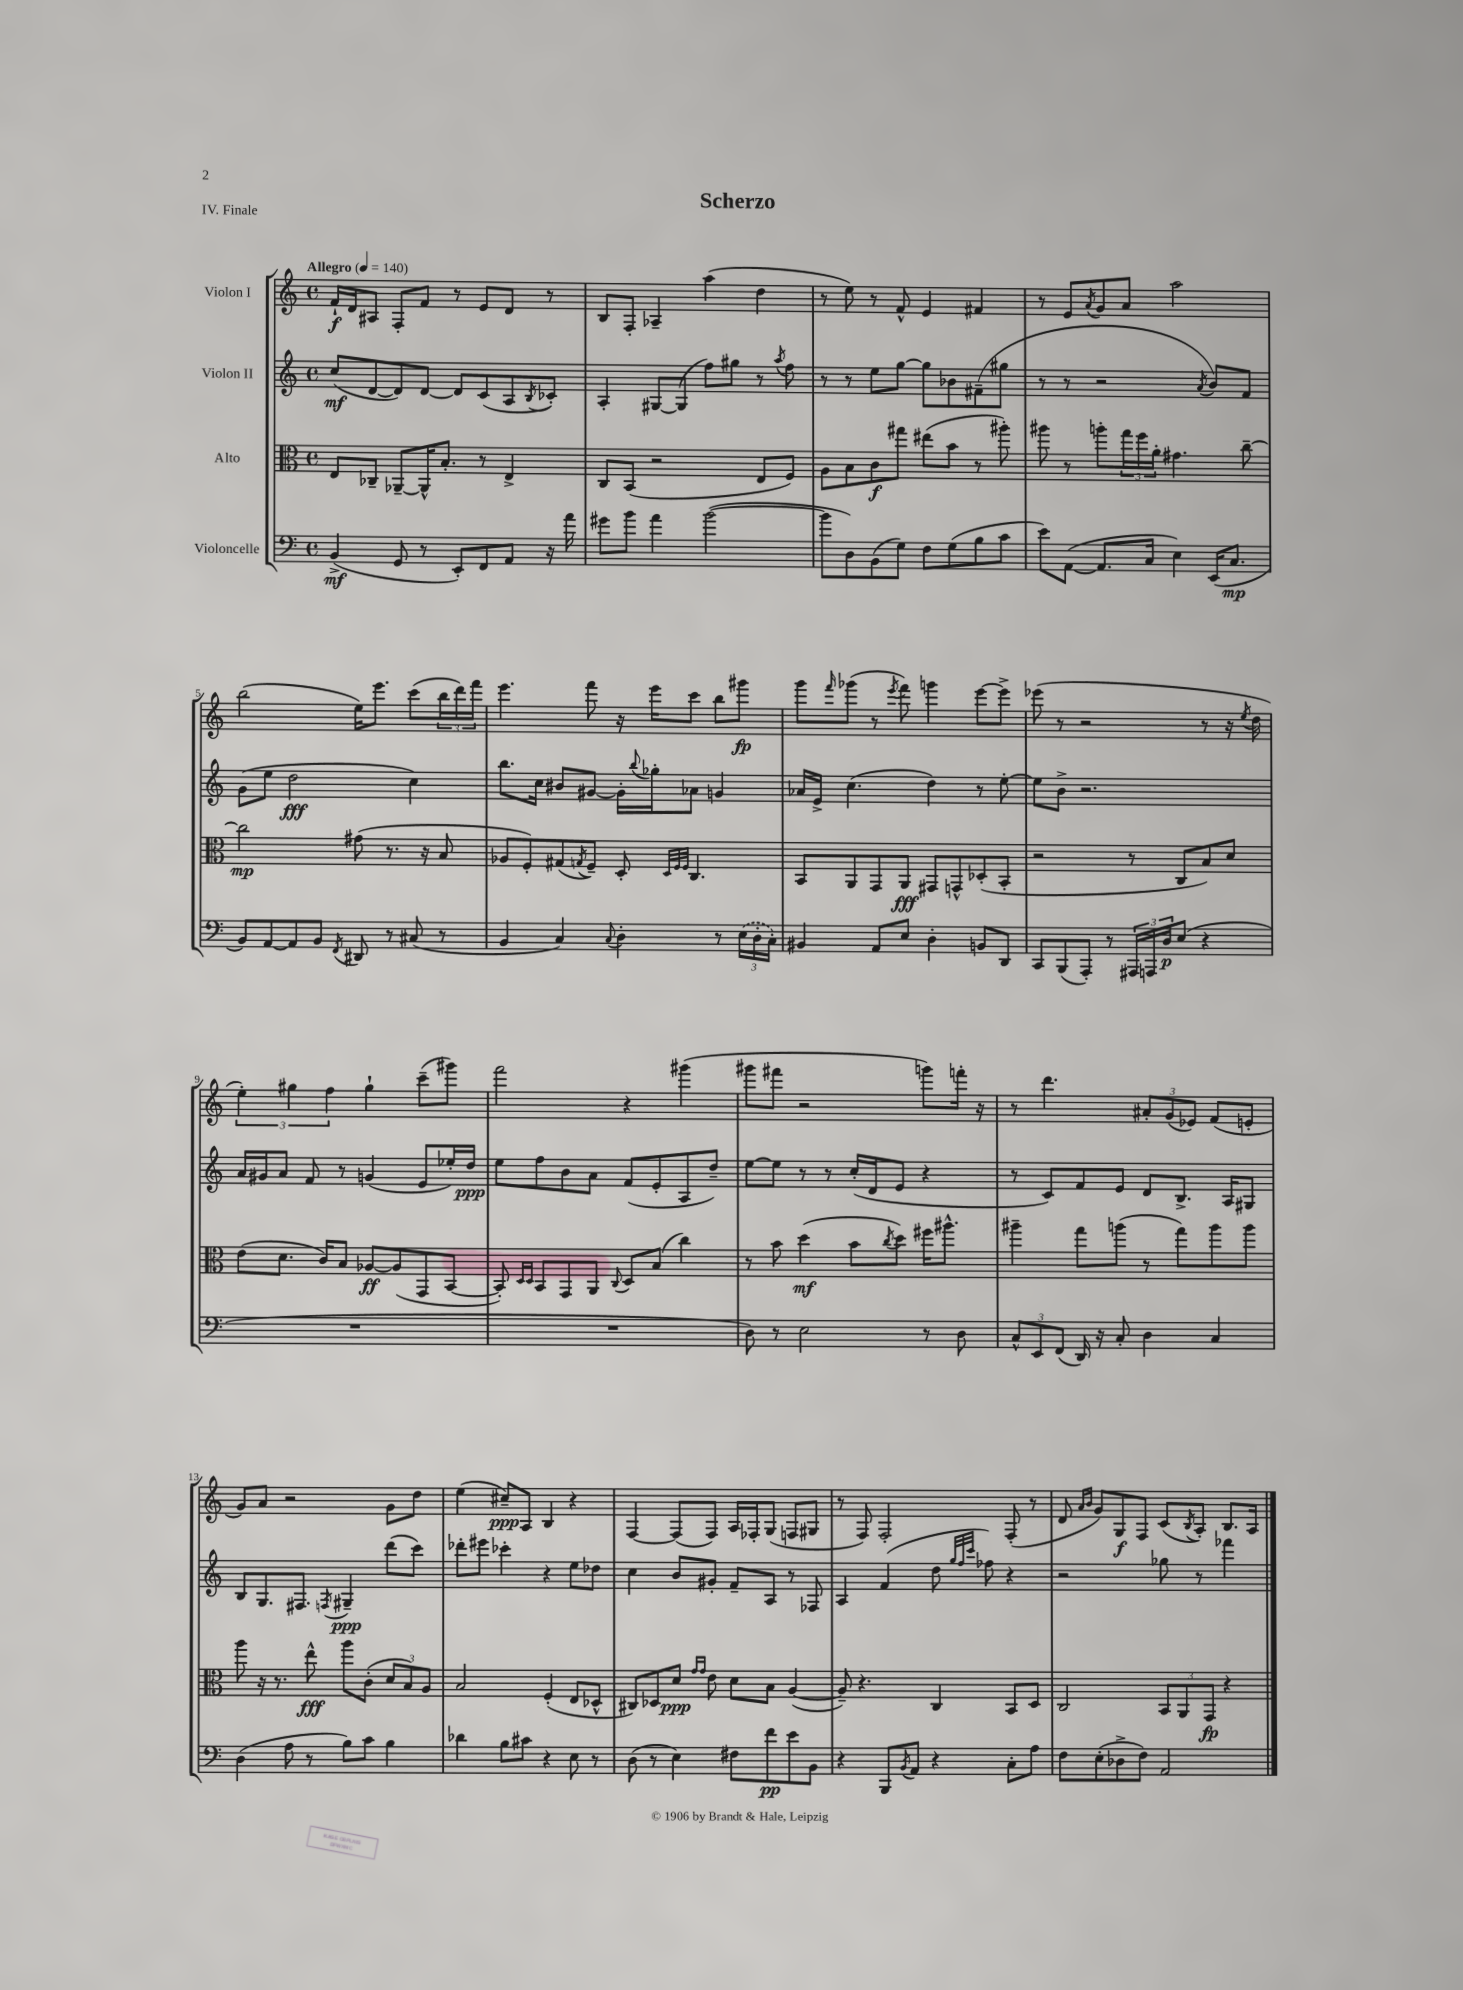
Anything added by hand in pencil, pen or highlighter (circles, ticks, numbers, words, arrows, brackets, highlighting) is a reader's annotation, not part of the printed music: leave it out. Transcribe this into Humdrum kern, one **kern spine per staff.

**kern	**dynam	**kern	**dynam	**kern	**dynam	**kern	**dynam
*part4	*part4	*part3	*part3	*part2	*part2	*part1	*part1
*staff4	*staff4	*staff3	*staff3	*staff2	*staff2	*staff1	*staff1
*I"Violoncelle	*	*I"Alto	*	*I"Violon II	*	*I"Violon I	*
*clefF4	*	*clefC3	*	*clefG2	*	*clefG2	*
*k[]	*	*k[]	*	*k[]	*	*k[]	*
*M4/4	*	*M4/4	*	*M4/4	*	*M4/4	*
*met(c)	*	*met(c)	*	*met(c)	*	*met(c)	*
*MM140	*	*MM140	*	*MM140	*	*MM140	*
=1	=1	=1	=1	=1	=1	=1	=1
!	!	!	!	!	!	!LO:TX:a:B:t=Allegro	!
(4BB^/	mf	8E/L	.	(8cc/L	mf	16f`/LL	f
.	.	.	.	.	.	16d/J	.
.	.	8C-X~/J	.	[8d/	.	8A#X/J	.
8GG/	.	[8AA-X~/L	.	8d/])	.	8F'/L	.
8r	.	16AA-^^/K]	.	[8d/J	.	8f/J	.
.	.	8.B'/J	.	.	.	.	.
8EE'/L)	.	.	.	8d/L]	.	8r	.
8FF/	.	8r	.	(8c/	.	8e/L	.
8AA/J	.	4E^/	.	8A/	.	8d/J	.
.	.	.	.	8qB/	.	.	.
16r	.	.	.	8c-X'/J)	.	8r	.
16a\	.	.	.	.	.	.	.
=2	=2	=2	=2	=2	=2	=2	=2
8g#X\L	.	8C/L	.	4A'/	.	8B/L	.
8b\J	.	(8BB/J	.	.	.	8F'/J	.
4a\	.	2r	.	[8G#X/L	.	4A-X~/	.
.	.	.	.	(8G#/J]	.	.	.
([2b\	.	.	.	8ff\L)	.	(4aa\	.
.	.	.	.	8gg#X\J	.	.	.
.	.	8E/L	.	8r	.	4dd\	.
.	.	.	.	8qaa/	.	.	.
.	.	8F/J)	.	8ff\	.	.	.
=3	=3	=3	=3	=3	=3	=3	=3
8b\L]	.	8A\L	.	8r	.	8r	.
8D\)	.	8B\	.	8r	.	8ee\)	.
(8BB\	.	8c\	f	8ee\L	.	8r	.
8G\J)	.	8gg#X\J	.	[8gg\J	.	8f^^/	.
8F\L	.	(8ee#X\L	.	8gg\L]	.	4e/	.
(8G\	.	8b\J	.	8b-X\	.	.	.
8B\	.	8r	.	(8f#X~\	.	4f#X/	.
8c\J	.	8aa#X'\)	.	8gg#X\J	.	.	.
=4	=4	=4	=4	=4	=4	=4	=4
8e\L)	.	8aa#X\	.	8r	.	8r	.
([8AA\J	.	8r	.	8r	.	8e/L	.
.	.	.	.	.	.	8qa/	.
8.AA/L]	.	8aan'\L	.	2r	.	8g/	.
.	.	24gg\L	.	.	.	8a/J	.
.	.	24ff\	.	.	.	.	.
16C/Jk	.	.	.	.	.	.	.
.	.	24a'\JJ	.	.	.	.	.
4E\)	.	4.g#X\	.	.	.	2aa\	.
.	.	.	.	8qa/	.	.	.
(16EE/KL	.	.	.	8b/L)	.	.	.
8.C/J	mp	.	.	.	.	.	.
.	.	[8cc~\	.	8f/J	.	.	.
!!LO:LB:g=z
=5	=5	=5	=5	=5	=5	=5	=5
8BB/L)	.	2cc\]	mp	(8g\L	.	(2bb\	.
[8AA/	.	.	.	8ee\J	.	.	.
8AA/]	.	.	.	2dd\	fff	.	.
8BB/J	.	.	.	.	.	.	.
8qFF/	.	.	.	.	.	.	.
8DD#X/	.	(8g#X\	.	.	.	16ee\KL)	.
.	.	.	.	.	.	8.eee\J	.
8r	.	8.r	.	.	.	.	.
(8C#X/	.	.	.	4cc\)	.	(8ccc\L	.
.	.	16r	.	.	.	.	.
8r	.	8B/	.	.	.	24bb\L	.
.	.	.	.	.	.	24ddd\)	.
.	.	.	.	.	.	24fff\JJ	.
=6	=6	=6	=6	=6	=6	=6	=6
4BB/	.	8A-X/L	.	8.bb\L	.	4.eee\	.
.	.	8F'/)	.	.	.	.	.
.	.	.	.	16cc\Jk	.	.	.
4C/)	.	(8G#X/	.	8b#X/L	.	.	.
.	.	8qGn/	.	.	.	.	.
.	.	8F~/J)	.	[8g#X/J	.	8fff\	.
8qqC/	.	.	.	.	.	.	.
4D'\	.	8D'/	.	16g#'\LL]	.	16r	.
.	.	.	.	8qqbb/	.	.	.
.	.	.	.	16gg-X'\J	.	16eee\KL	.
.	.	32qqD/LLL	.	.	.	.	.
.	.	32qqF/	.	.	.	.	.
.	.	32qqF/JJJ	.	.	.	.	.
.	.	4.C/	.	8a-X\J	.	8ccc\J	.
8r	.	.	.	4gn/	.	8bb\L	.
(24E\LL	.	.	.	.	.	8ggg#X\J	fp
24D'\	.	.	.	.	.	.	.
24C'\JJ)	.	.	.	.	.	.	.
=7	=7	=7	=7	=7	=7	=7	=7
4BB#X/	.	8BB/L	.	16a-X/LL	.	8ggg\L	.
.	.	.	.	16e^/JJ	.	.	.
.	.	.	.	.	.	16qqfff/	.
.	.	8AA/	.	(4.cc\	.	(8ggg-X\J	.
8AA/L	.	8GG/	.	.	.	8r	.
.	.	.	.	.	.	8qeee/	.
8E/J	.	8AA/J	fff	.	.	8fff\)	.
4D'\	.	8GG#X/L	.	4dd\)	.	4gggn\	.
.	.	8GGn^^/	.	.	.	.	.
8BBn/L	.	(8D-X'/	.	8r	.	[8eee\L	.
8DD/J	.	8BB'/J	.	[8ee'\	.	8eee^\J]	.
=8	=8	=8	=8	=8	=8	=8	=8
8CC/L	.	2r	.	8ee\L]	.	(8eee-X\	.
(8BBB/	.	.	.	8b^\J	.	8r	.
8AAA'/J)	.	.	.	2.r	.	2r	.
8r	.	.	.	.	.	.	.
24AAA#X/LL	.	8r	.	.	.	.	.
24AAAn/	.	.	.	.	.	.	.
24D/J	p	.	.	.	.	.	.
(8E/J	.	8C/L	.	.	.	.	.
4r	.	8B/)	.	.	.	8r	.
.	.	8d/J	.	.	.	16r	.
.	.	.	.	.	.	8qee/	.
.	.	.	.	.	.	16dd\	.
!!LO:LB:g=z
=9	=9	=9	=9	=9	=9	=9	=9
1r	.	(8e\L	.	16a/LL	.	6ee'\)	.
.	.	.	.	16g#X/J	.	.	.
.	.	8.d\J	.	8a/J	.	.	.
.	.	.	.	.	.	6gg#X\	.
.	.	.	.	8f/	.	.	.
.	.	16c/KL)	.	.	.	.	.
.	.	.	.	.	.	6ff\	.
.	.	8B/J	.	8r	.	.	.
.	.	[8A-X/L	ff	(4gn/	.	4gg#`\	.
.	.	(8A-/]	.	.	.	.	.
.	.	8GG/	.	8e/L	.	(8ccc~\L	.
.	.	[8BB/J	.	16ee-X'/L)	.	8ggg#X\J)	.
.	.	.	.	16dd/JJ	ppp	.	.
=10	=10	=10	=10	=10	=10	=10	=10
1r	.	8BB'/])	.	8ee\L	.	2fff\	.
.	.	16qqD/LL	.	.	.	.	.
.	.	16qqD/JJ	.	.	.	.	.
.	.	8BB/L	.	8ff\	.	.	.
.	.	8GG/	.	8b\	.	.	.
.	.	8AA/J	.	8a\J	.	.	.
.	.	8qqC/	.	.	.	.	.
.	.	8D/L	.	(8f/L	.	4r	.
.	.	(8B/J	.	8e'/	.	.	.
.	.	4cc\)	.	8A/	.	(4ggg#X\	.
.	.	.	.	8dd~/J)	.	.	.
=11	=11	=11	=11	=11	=11	=11	=11
8D\)	.	8r	.	[8ee\L	.	8ggg#X\L	.
8r	.	8b\	.	8ee\J]	.	8fff#X\J	.
2E\	.	(4dd\	mf	8r	.	2r	.
.	.	.	.	8r	.	.	.
.	.	8b\L	.	(16cc'/LL	.	.	.
.	.	.	.	16d/J	.	.	.
.	.	8qcc/	.	.	.	.	.
.	.	8dd\J)	.	8e/J	.	.	.
8r	.	16ff#X\KL	.	4r	.	8gggn\L)	.
.	.	8.aa#X^^\J	.	.	.	.	.
8D\	.	.	.	.	.	16fffn'\Jk	.
.	.	.	.	.	.	16r	.
=12	=12	=12	=12	=12	=12	=12	=12
12C^^/L	.	4aa#X~\	.	8r	.	8r	.
12EE/	.	.	.	.	.	.	.
.	.	.	.	8c/L)	.	4.ddd\	.
(12FF/J	.	.	.	.	.	.	.
16DD/)	.	8gg\L	.	8f/	.	.	.
16r	.	.	.	.	.	.	.
8C'/	.	(8aan\J	.	8e/J	.	.	.
4D\	.	8r	.	8d/L	.	12a#X'/L	.
.	.	.	.	.	.	(12g/	.
.	.	8gg\L)	.	8.B^/J	.	.	.
.	.	.	.	.	.	12e-X/J)	.
4C/	.	8aa\	.	.	.	(8f/L	.
.	.	.	.	16A/KL	.	.	.
.	.	8aa\J	.	8G#X/J	.	8en'/J	.
!!LO:LB:g=z
=13	=13	=13	=13	=13	=13	=13	=13
(4D\	.	8aa\	.	8B/L	.	8g/L)	.
.	.	16r	.	8.G/	.	8a/J	.
.	.	8.r	.	.	.	.	.
8A\	.	.	.	.	.	2r	.
.	.	.	.	8.F#X/J	.	.	.
8r	.	8ee^^\	fff	.	.	.	.
.	.	.	.	8qFn/	.	.	.
8B\L)	.	8aa\L	.	4G#X~/	ppp	.	.
8c\J	.	(8c'\J	.	.	.	.	.
4B\	.	12d/L	.	(8ddd\L	.	8g\L	.
.	.	12B/)	.	.	.	.	.
.	.	.	.	8ccc\J)	.	8dd\J	.
.	.	12A/J	.	.	.	.	.
=14	=14	=14	=14	=14	=14	=14	=14
4d-X\	.	2B/	.	8ddd-X'\L	.	(4ee\	.
.	.	.	.	8eee#X\J	.	.	.
8B\L	.	.	.	4ccc-X'\	.	8cc#X~/L)	ppp
8c#X\J	.	.	.	.	.	8A/J	.
4r	.	(4F'/	.	4r	.	4B/	.
8E\	.	8E/L	.	8ee\L	.	4r	.
8r	.	8D-X^^/J	.	8dd-X\J	.	.	.
=15	=15	=15	=15	=15	=15	=15	=15
(8D\	.	8C#X/L)	.	4cc\	.	[4F/	.
8r	.	8D-X/	.	.	.	.	.
4E\)	.	8d/J	ppp	8b/L	.	(8F/L]	.
.	.	16qqg/LL	.	.	.	.	.
.	.	16qqg/JJ	.	.	.	.	.
.	.	8e\	.	8g#X'/J	.	8F/J)	.
8F#X\L	.	8d\L	.	8f~/L	.	16A/LL	.
.	.	.	.	.	.	16F-X'/J	.
8f\	pp	8B\J	.	8A/J	.	(8G/J	.
8e\	.	([4A/	.	8r	.	8Fn/L	.
8BB\J	.	.	.	8F-X/	.	8G#X/J	.
=16	=16	=16	=16	=16	=16	=16	=16
4r	.	8A~/])	.	4A/	.	8r	.
.	.	4.r	.	.	.	8F/)	.
8BBB/L	.	.	.	(4f/	.	2F'/	.
8qBB/	.	.	.	.	.	.	.
8AA/J	.	.	.	.	.	.	.
4r	.	4C/	.	8dd\	.	.	.
.	.	.	.	32qqgg/LLL	.	.	.
.	.	.	.	32qqff/	.	.	.
.	.	.	.	32qqccc/JJJ	.	.	.
.	.	.	.	8ff-X\)	.	.	.
8C'\L	.	8BB/L	.	4r	.	(8F'/	.
8A\J	.	8D/J	.	.	.	8r	.
=17	=17	=17	=17	=17	=17	=17	=17
8F\L	.	2C/	.	2r	.	8d/	.
.	.	.	.	.	.	16qqa/LL	.
.	.	.	.	.	.	16qqb/JJ	.
(8E'\	.	.	.	.	.	8g/L)	.
8D-X^\	.	.	.	.	.	8G/	f
8F\J)	.	.	.	.	.	8F/J	.
2AA/	.	12BB/L	.	8gg-X\	.	(8c/L	.
.	.	12AA/	.	.	.	.	.
.	.	.	.	.	.	8qB/	.
.	.	.	.	8r	.	8A'/J)	.
.	.	12GG/J	fp	.	.	.	.
.	.	4r	.	4fff-X\	.	8.B/L	.
.	.	.	.	.	.	16A/Jk	.
==	==	==	==	==	==	==	==
*-	*-	*-	*-	*-	*-	*-	*-
